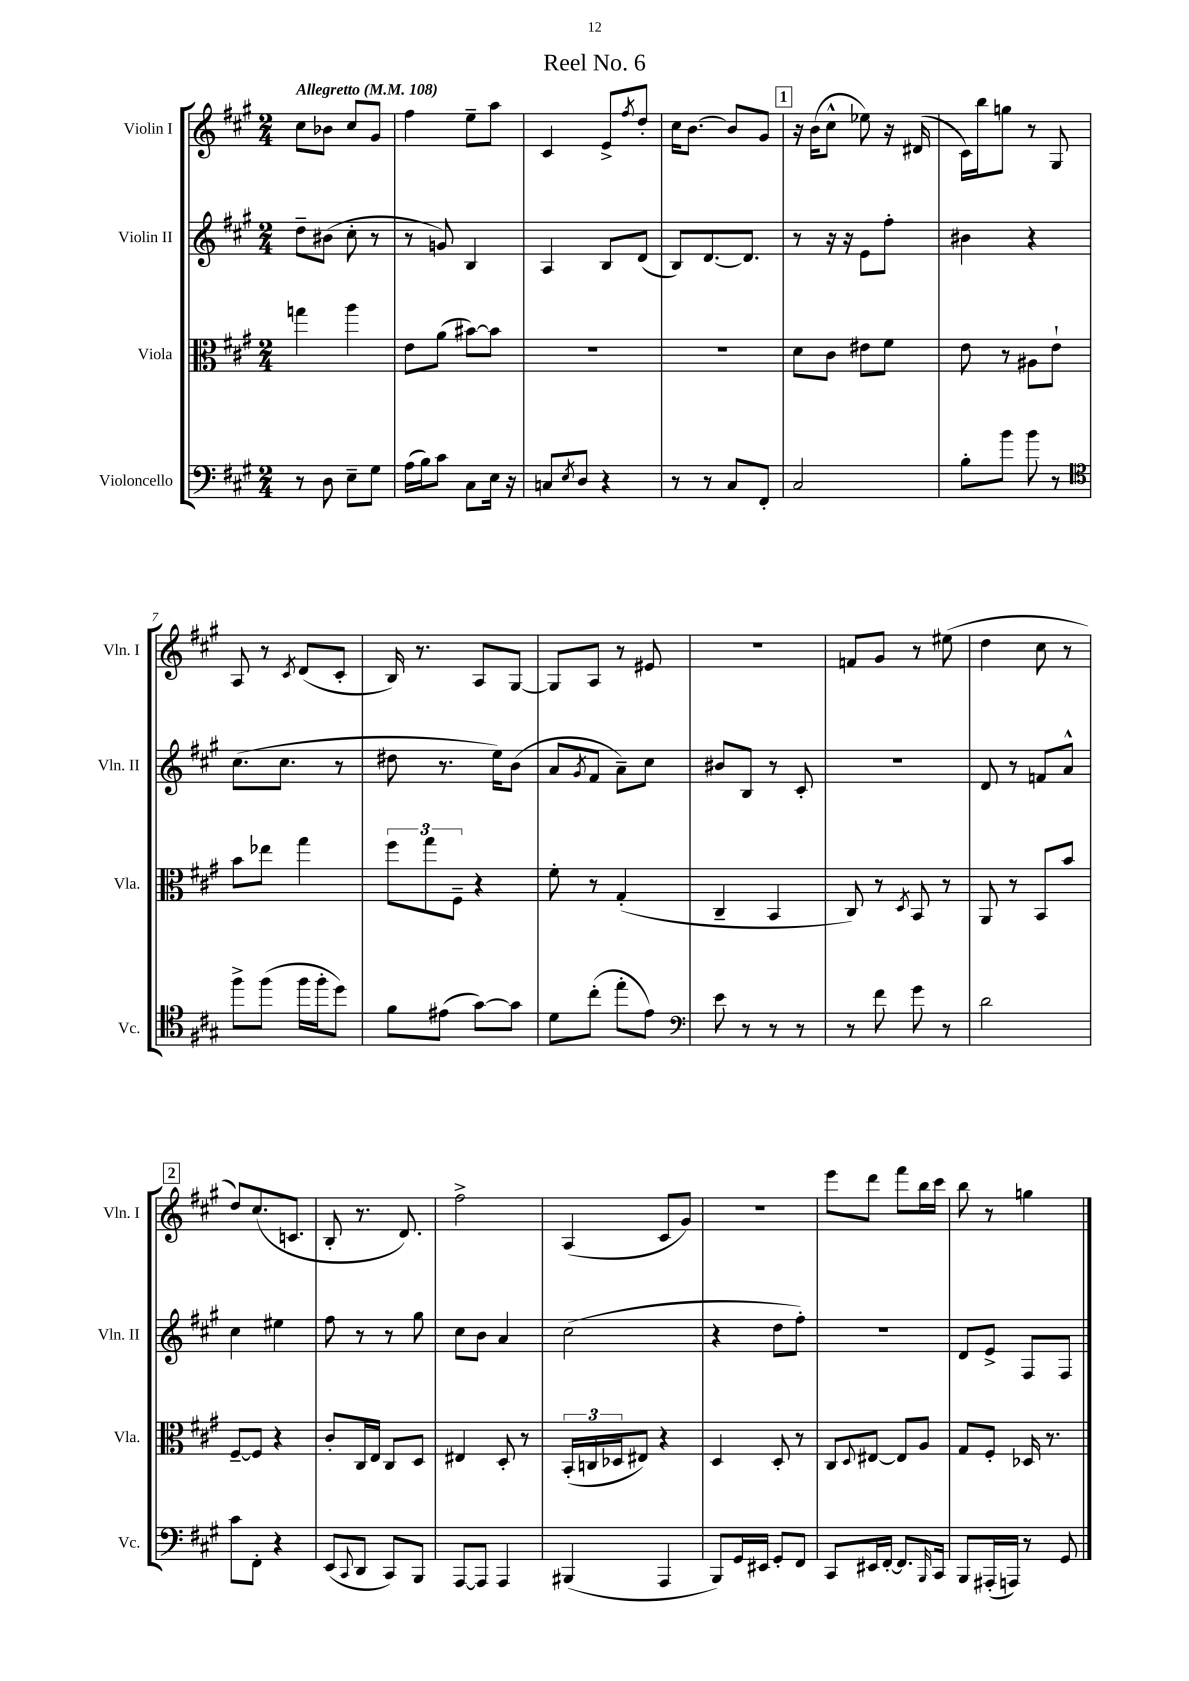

**kern	**kern	**kern	**kern
*staff4	*staff3	*staff2	*staff1
*clefF4	*clefC3	*clefG2	*clefG2
*k[f#c#g#]	*k[f#c#g#]	*k[f#c#g#]	*k[f#c#g#]
*M2/4	*M2/4	*M2/4	*M2/4
*MM108	*MM108	*MM108	*MM108
8r	4gg	8dd~	8cc#
8D	.	(8b#	8b-
8E~	4aa	8cc#'	8cc#
8G#	.	8r	8g#
=	=	=	=
(16A	8e	8r	4ff#
16B)	.	.	.
8c#	(8a	8g)	.
8C#	[8b#)	4B	8ee~
16E	8b#]	.	8aa
16r	.	.	.
=	=	=	=
8C	2r	4A	4c#
8qE	.	.	.
8D	.	.	.
4r	.	8B	8e^
.	.	.	8qff#
.	.	(8d	8dd'
=	=	=	=
8r	2r	8B)	16cc#
.	.	.	[8.b
8r	.	[8.d	.
8C#	.	.	8b]
.	.	8.d]	.
8FF#'	.	.	8g#
=	=	=	=
2C#	8d	8r	16r
.	.	.	(16b
.	8c#	16r	8cc#^^
.	.	16r	.
.	8e#	8e	8ee-)
.	8f#	8ff#'	16r
.	.	.	(16d#
=	=	=	=
8B'	8e	4b#	16c#)
.	.	.	16bb
8b	8r	.	8gg
8b	8A#	4r	8r
8r	8e`	.	8G#
=	=	=	=
*clefC4	*	*	*
8ff#^	8b	(8.cc#	8A
(8ff#	8ee-	.	8r
.	.	8.cc#	.
.	.	.	8qc#
16ff#	4gg#	.	(8d
16ff#'	.	.	.
8dd)	.	8r	8c#'
=	=	=	=
8f#	12ff#	8dd#	16B)
.	.	.	8.r
.	12gg#	.	.
(8e#	.	8.r	.
.	12F#~	.	.
[8g#)	4r	.	8A
.	.	16ee)	.
8g#]	.	(8b	[8G#
=	=	=	=
8d	8f#'	8a	8G#]
.	.	8qg#	.
(8cc#'	8r	8f#	8A
8ee'	(4G#'	8a~)	8r
8e)	.	8cc#	8e#
=	=	=	=
*clefF4	*	*	*
8e	4C#~	8b#	2r
8r	.	8B	.
8r	4BB	8r	.
8r	.	8c#'	.
=	=	=	=
8r	8C#)	2r	8f
8f#	8r	.	8g#
.	8qD	.	.
8g#	8BB	.	8r
8r	8r	.	(8ee#
=	=	=	=
2d	8AA	8d	4dd
.	8r	8r	.
.	8BB	8f	8cc#
.	8b	8a^^	8r
=	=	=	=
8c#	[8F#~	4cc#	8dd)
8FF#'	8F#]	.	(8.cc#
4r	4r	4ee#	.
.	.	.	8.c
=	=	=	=
(8EE	8c#'	8ff#	8B'
8qqCC#	.	.	.
8DD	16C#	8r	8.r
.	16E	.	.
8CC#)	8C#	8r	.
.	.	.	8.d)
8BBB	8D	8gg#	.
=	=	=	=
[8AAA	4E#	8cc#	2ff#^
8AAA]	.	8b	.
4AAA	8D'	4a	.
.	8r	.	.
=	=	=	=
(4BBB#	(24BB'	(2cc#	(4A
.	24C	.	.
.	24D-	.	.
.	8E#)	.	.
4AAA	4r	.	8c#
.	.	.	8g#)
=	=	=	=
8BBB)	4D	4r	2r
16GG#	.	.	.
16EE#	.	.	.
8GG#'	8D'	8dd	.
8FF#	8r	8ff#')	.
=	=	=	=
8CC#	8C#	2r	8eee
.	8qqD	.	.
16EE#	[8E#	.	8ddd
[16FF#'	.	.	.
8.FF#]	8E#]	.	8fff#
.	8A	.	16bb
16qqBBB	.	.	.
16CC#	.	.	16ccc#
=	=	=	=
8BBB	8G#	8d	8bb
(16AAA#'	8F#'	8e^	8r
16AAA)	.	.	.
8r	16D-	8F#	4gg
.	8.r	.	.
8GG#	.	8F#	.
==	==	==	==
*-	*-	*-	*-
